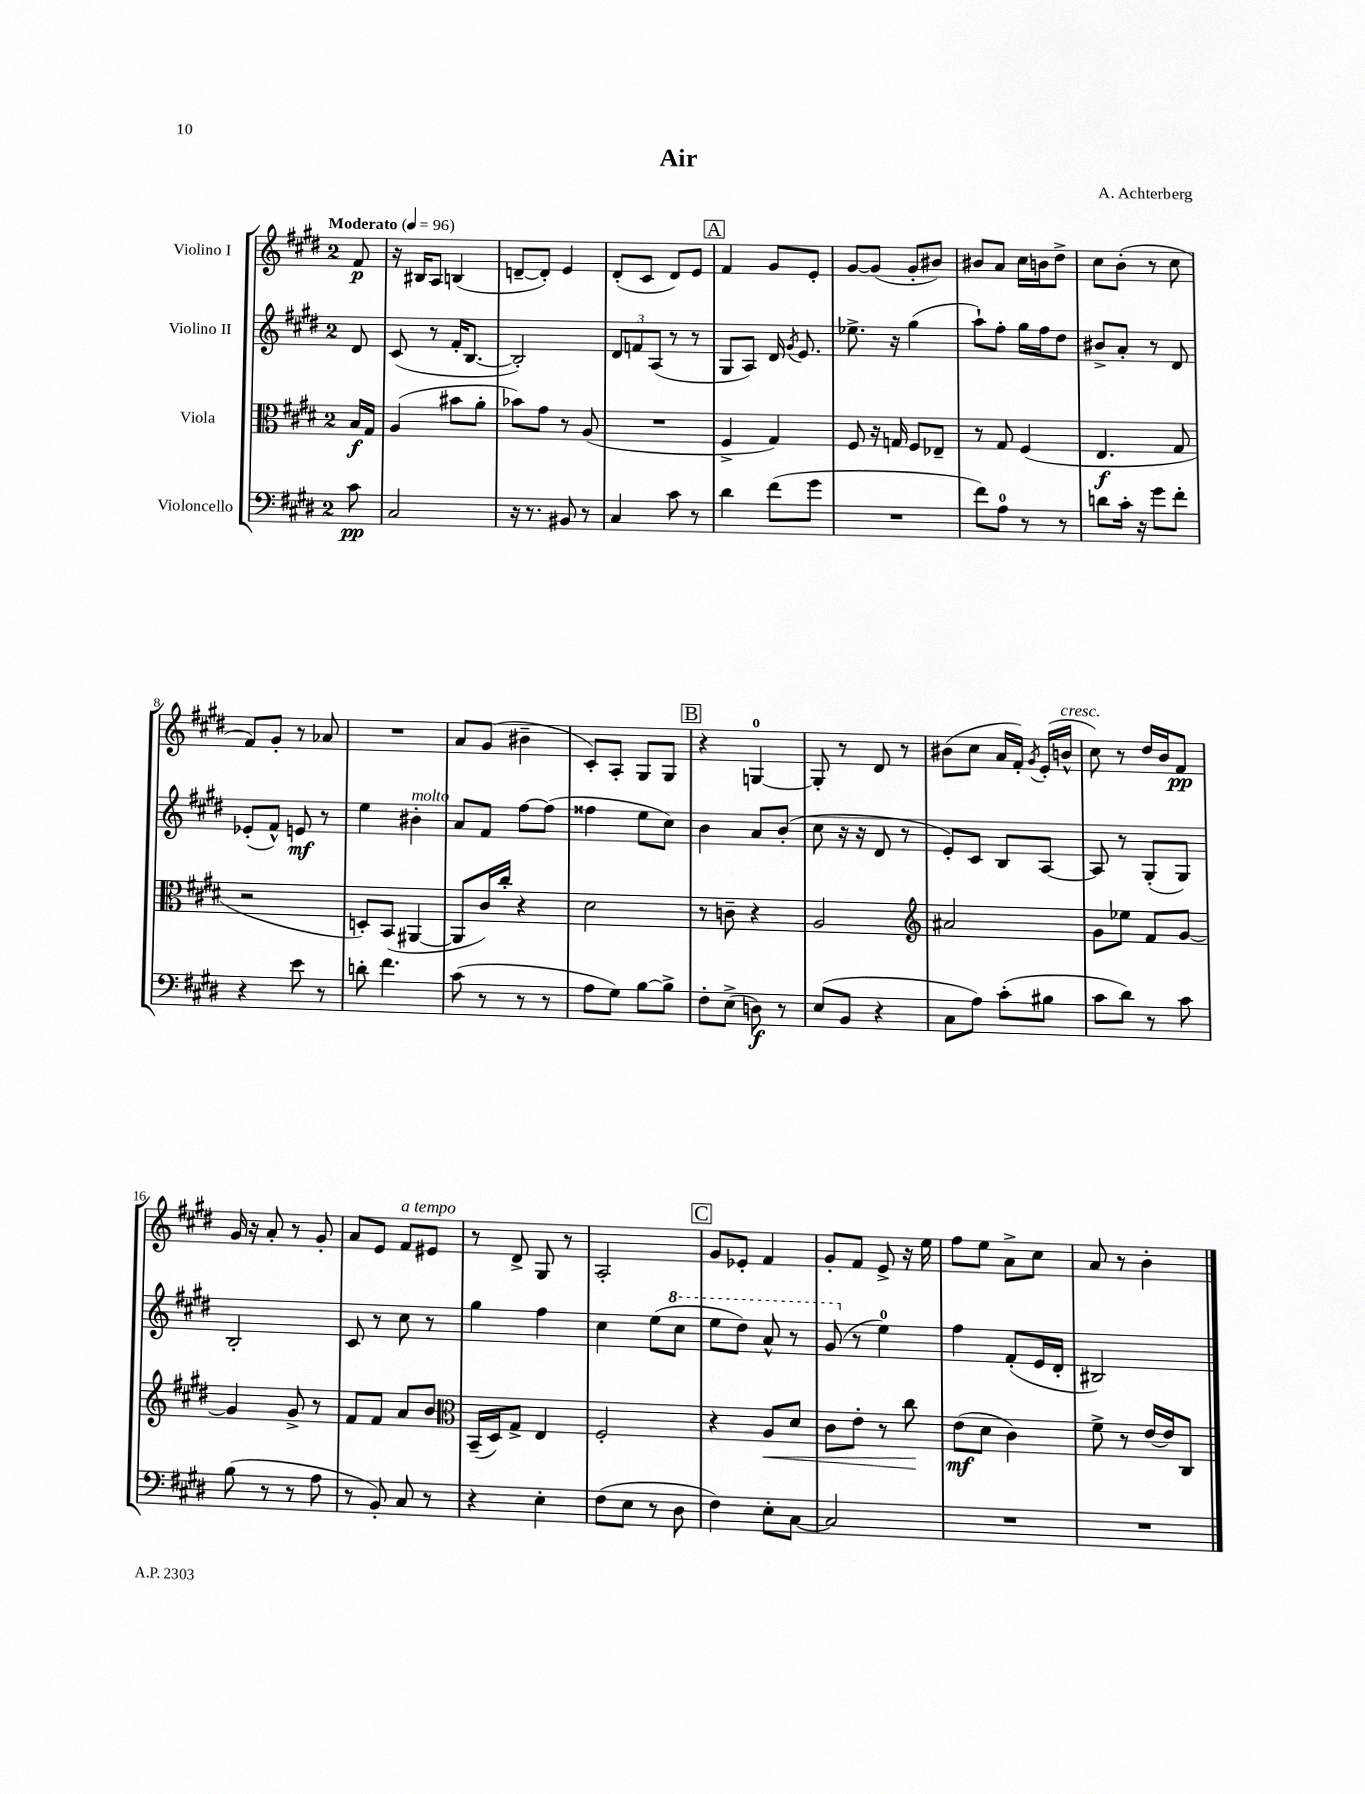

**kern	**dynam	**kern	**dynam	**kern	**dynam	**kern	**dynam
*part4	*part4	*part3	*part3	*part2	*part2	*part1	*part1
*staff4	*staff4	*staff3	*staff3	*staff2	*staff2	*staff1	*staff1
*I"Violoncello	*	*I"Viola	*	*I"Violino II	*	*I"Violino I	*
*clefF4	*	*clefC3	*	*clefG2	*	*clefG2	*
*k[f#c#g#d#]	*	*k[f#c#g#d#]	*	*k[f#c#g#d#]	*	*k[f#c#g#d#]	*
*M2/4	*	*M2/4	*	*M2/4	*	*M2/4	*
*MM96	*	*MM96	*	*MM96	*	*MM96	*
=	=	=	=	=	=	=	=
!	!	!	!	!	!	!LO:TX:a:B:t=Moderato	!
8c#\	pp	16B/LL	f	8d#/	.	8f#/	p
.	.	16G#/JJ	.	.	.	.	.
=1	=1	=1	=1	=1	=1	=1	=1
2C#/	.	(4A/	.	(8c#/	.	16r	.
.	.	.	.	.	.	16B#X/KL	.
.	.	.	.	8r	.	8A/J	.
.	.	8b#X\L	.	16f#'/KL	.	(4Bn/	.
.	.	.	.	[8.B/J	.	.	.
.	.	8a'\J	.	.	.	.	.
=2	=2	=2	=2	=2	=2	=2	=2
16r	.	8b-X\L)	.	2B'/])	.	[8dn~/L	.
8.r	.	.	.	.	.	.	.
.	.	8g#\J	.	.	.	8d'/J])	.
8BB#X/	.	8r	.	.	.	4e/	.
8r	.	(8A/	.	.	.	.	.
=3	=3	=3	=3	=3	=3	=3	=3
4C#/	.	2r	.	12d#/L	.	(8d#'/L	.
.	.	.	.	12fn/	.	.	.
.	.	.	.	.	.	8c#/J	.
.	.	.	.	(12A/J	.	.	.
8c#\	.	.	.	8r	.	8d#/L)	.
8r	.	.	.	8r	.	8e/J	.
!!LO:REH:place=s1:t=A
=4	=4	=4	=4	=4	=4	=4	=4
4d#\	.	4F#^/	.	8G#/L	.	4f#/	.
.	.	.	.	8A/J)	.	.	.
(8f#\L	.	4G#/)	.	16d#/	.	8g#/L	.
.	.	.	.	8qg#/	.	.	.
.	.	.	.	8.e/	.	.	.
8g#\J	.	.	.	.	.	8e'/J	.
=5	=5	=5	=5	=5	=5	=5	=5
2r	.	8F#/	.	8.ee-X^\	.	[8g#/L	.
.	.	16r	.	.	.	(8g#/J]	.
.	.	16Gn/	.	16r	.	.	.
.	.	8F#/L	.	(4gg#\	.	8g#'/L	.
.	.	8E-X~/J	.	.	.	8b#X/J)	.
=6	=6	=6	=6	=6	=6	=6	=6
8f#\L)	.	8r	.	8aa`\L)	.	8b#X/L	.
8A\J	.	8G#/	.	8ff#'\J	.	8a/J	.
8r	.	(4F#/	.	16gg#\LL	.	16cc#\LL	.
.	.	.	.	16ff#\J	.	16bn\J	.
8r	.	.	.	8dd#\J	.	8dd#^\J	.
=7	=7	=7	=7	=7	=7	=7	=7
8dn\L	.	4.E/	f	8b#X^/L	.	8cc#\L	.
16c#'\Jk	.	.	.	8a'/J	.	(8b'\J	.
16r	.	.	.	.	.	.	.
8g#\L	.	.	.	8r	.	8r	.
8f#'\J	.	8G#/	.	8d#/	.	8cc#\	.
!!LO:LB:g=z
=8	=8	=8	=8	=8	=8	=8	=8
4r	.	2r	.	(8e-X'/L	.	8f#/L)	.
.	.	.	.	8f#^^/J)	.	8g#'/J	.
8e\	.	.	.	8en/	mf	8r	.
8r	.	.	.	8r	.	8a-X/	.
=9	=9	=9	=9	=9	=9	=9	=9
8dn'\	.	8Dn'/L)	.	4ee\	.	2r	.
4.f#\	.	(8BB/J	.	.	.	.	.
!	!	!	!	!LO:TX:a:i:t=molto	!	!	!
.	.	[4AA#X/	.	4b#X'\	.	.	.
=10	=10	=10	=10	=10	=10	=10	=10
(8c#\	.	8AA#/L]	.	8a/L	.	8a/L	.
8r	.	16c#/L)	.	8f#/J	.	(8g#/J	.
.	.	16cc#'/JJ	.	.	.	.	.
8r	.	4r	.	[8ff#\L	.	4b#X~\	.
8r	.	.	.	(8ff#\J]	.	.	.
=11	=11	=11	=11	=11	=11	=11	=11
8A\L	.	2d#\	.	4ff##X\	.	8c#'/L)	.
8G#\J)	.	.	.	.	.	8A'/J	.
[8B\L	.	.	.	8ee\L	.	8G#/L	.
8B^\J]	.	.	.	8cc#\J)	.	8G#/J	.
!!LO:REH:place=s1:t=B
=12	=12	=12	=12	=12	=12	=12	=12
8F#'\L	.	8r	.	4b\	.	4r	.
(8E^\J	.	8cn~\	.	.	.	.	.
8Dn\)	f	4r	.	8a/L	.	[4Gn/	.
8r	.	.	.	(8b'/J	.	.	.
=13	=13	=13	=13	=13	=13	=13	=13
(8E/L	.	2A/	.	8cc#\	.	8G'/]	.
8BB/J	.	.	.	16r	.	8r	.
.	.	.	.	16r	.	.	.
4r	.	.	.	8d#/	.	8d#/	.
.	.	.	.	8r	.	8r	.
=14	=14	=14	=14	=14	=14	=14	=14
*	*	*clefG2	*	*	*	*	*
8C#\L	.	2a#X/	.	8e'/L)	.	(8b#X\L	.
8A\J)	.	.	.	8c#/J	.	8cc#\J	.
(8c#'\L	.	.	.	8B/L	.	16a/LL	.
.	.	.	.	.	.	16f#'/JJ)	.
.	.	.	.	.	.	8qg#/	.
8B#X\J	.	.	.	[8A/J	.	(16e'/LL	.
!	!	!	!	!	!	!LO:TX:a:i:t=cresc.	!
.	.	.	.	.	.	16bn^^/JJ	.
=15	=15	=15	=15	=15	=15	=15	=15
8c#\L	.	8g#\L	.	8A/]	.	8cc#\)	.
8d#\J)	.	8ee-X\J	.	8r	.	8r	.
8r	.	8f#/L	.	(8G#'/L	.	16dd#/LL	.
.	.	.	.	.	.	16b/J	.
8c#\	.	[8g#/J	.	8G#/J)	.	8f#/J	pp
!!LO:LB:g=z
=16	=16	=16	=16	=16	=16	=16	=16
(8B\	.	4g#/]	.	2B'/	.	16g#/	.
.	.	.	.	.	.	16r	.
8r	.	.	.	.	.	8a'/	.
8r	.	8g#^/	.	.	.	8r	.
8A\	.	8r	.	.	.	8g#'/	.
=17	=17	=17	=17	=17	=17	=17	=17
8r	.	8f#/L	.	8c#/	.	8a/L	.
8BB'/)	.	8f#/J	.	8r	.	8e/J	.
!	!	!	!	!	!	!LO:TX:a:i:t=a tempo	!
8C#/	.	8a/L	.	8cc#\	.	8f#/L	.
8r	.	8b/J	.	8r	.	8e#X/J	.
=18	=18	=18	=18	=18	=18	=18	=18
*	*	*clefC3	*	*	*	*	*
4r	.	(16BB~/LL	.	4gg#\	.	8r	.
.	.	16D#/J)	.	.	.	.	.
.	.	8G#^/J	.	.	.	8d#^/	.
4E'\	.	4E/	.	4ff#\	.	8G#/	.
.	.	.	.	.	.	8r	.
=19	=19	=19	=19	=19	=19	=19	=19
(8F#\L	.	2F#'/	.	4cc#\	.	2A'/	.
8E\J	.	.	.	.	.	.	.
8r	.	.	.	(8ee\L	.	.	.
*	*	*	*	*8va	*	*	*
8D#\	.	.	.	8ccc#\J	.	.	.
!!LO:REH:place=s1:t=C
=20	=20	=20	=20	=20	=20	=20	=20
4F#\)	.	4r	.	8eee\L	.	8g#/L	.
.	.	.	.	8ddd#\J)	.	8e-X'/J	.
!	!	!	!LO:HP:b	!	!	!	!
8E'\L	.	8A/L	<	8aa^^/	.	4f#/	.
[8C#\J	.	8d#/J	.	8r	.	.	.
=21	=21	=21	=21	=21	=21	=21	=21
2C#/]	.	8c#\L	.	(8gg#/	.	8g#'/L	.
*	*	*	*	*X8va	*	*	*
.	.	8e'\J	.	8r	.	8f#/J	.
.	.	8r	.	4ee\)	.	8e^/	.
.	.	8cc#\	.	.	.	16r	.
.	.	.	.	.	.	16ee\	.
.	.	.	[	.	.	.	.
=22	=22	=22	=22	=22	=22	=22	=22
2r	.	(8e\L	mf	4ff#\	.	8ff#\L	.
.	.	8d#\J	.	.	.	8ee\J	.
.	.	4c#\)	.	(8f#'/L	.	8a^\L	.
.	.	.	.	16e/L	.	8cc#\J	.
.	.	.	.	16d#'/JJ	.	.	.
=23	=23	=23	=23	=23	=23	=23	=23
2r	.	8f#^\	.	2B#X/)	.	8a/	.
.	.	8r	.	.	.	8r	.
.	.	[16e/LL	.	.	.	4b'\	.
.	.	16e/J]	.	.	.	.	.
.	.	8C#/J	.	.	.	.	.
==	==	==	==	==	==	==	==
*-	*-	*-	*-	*-	*-	*-	*-
